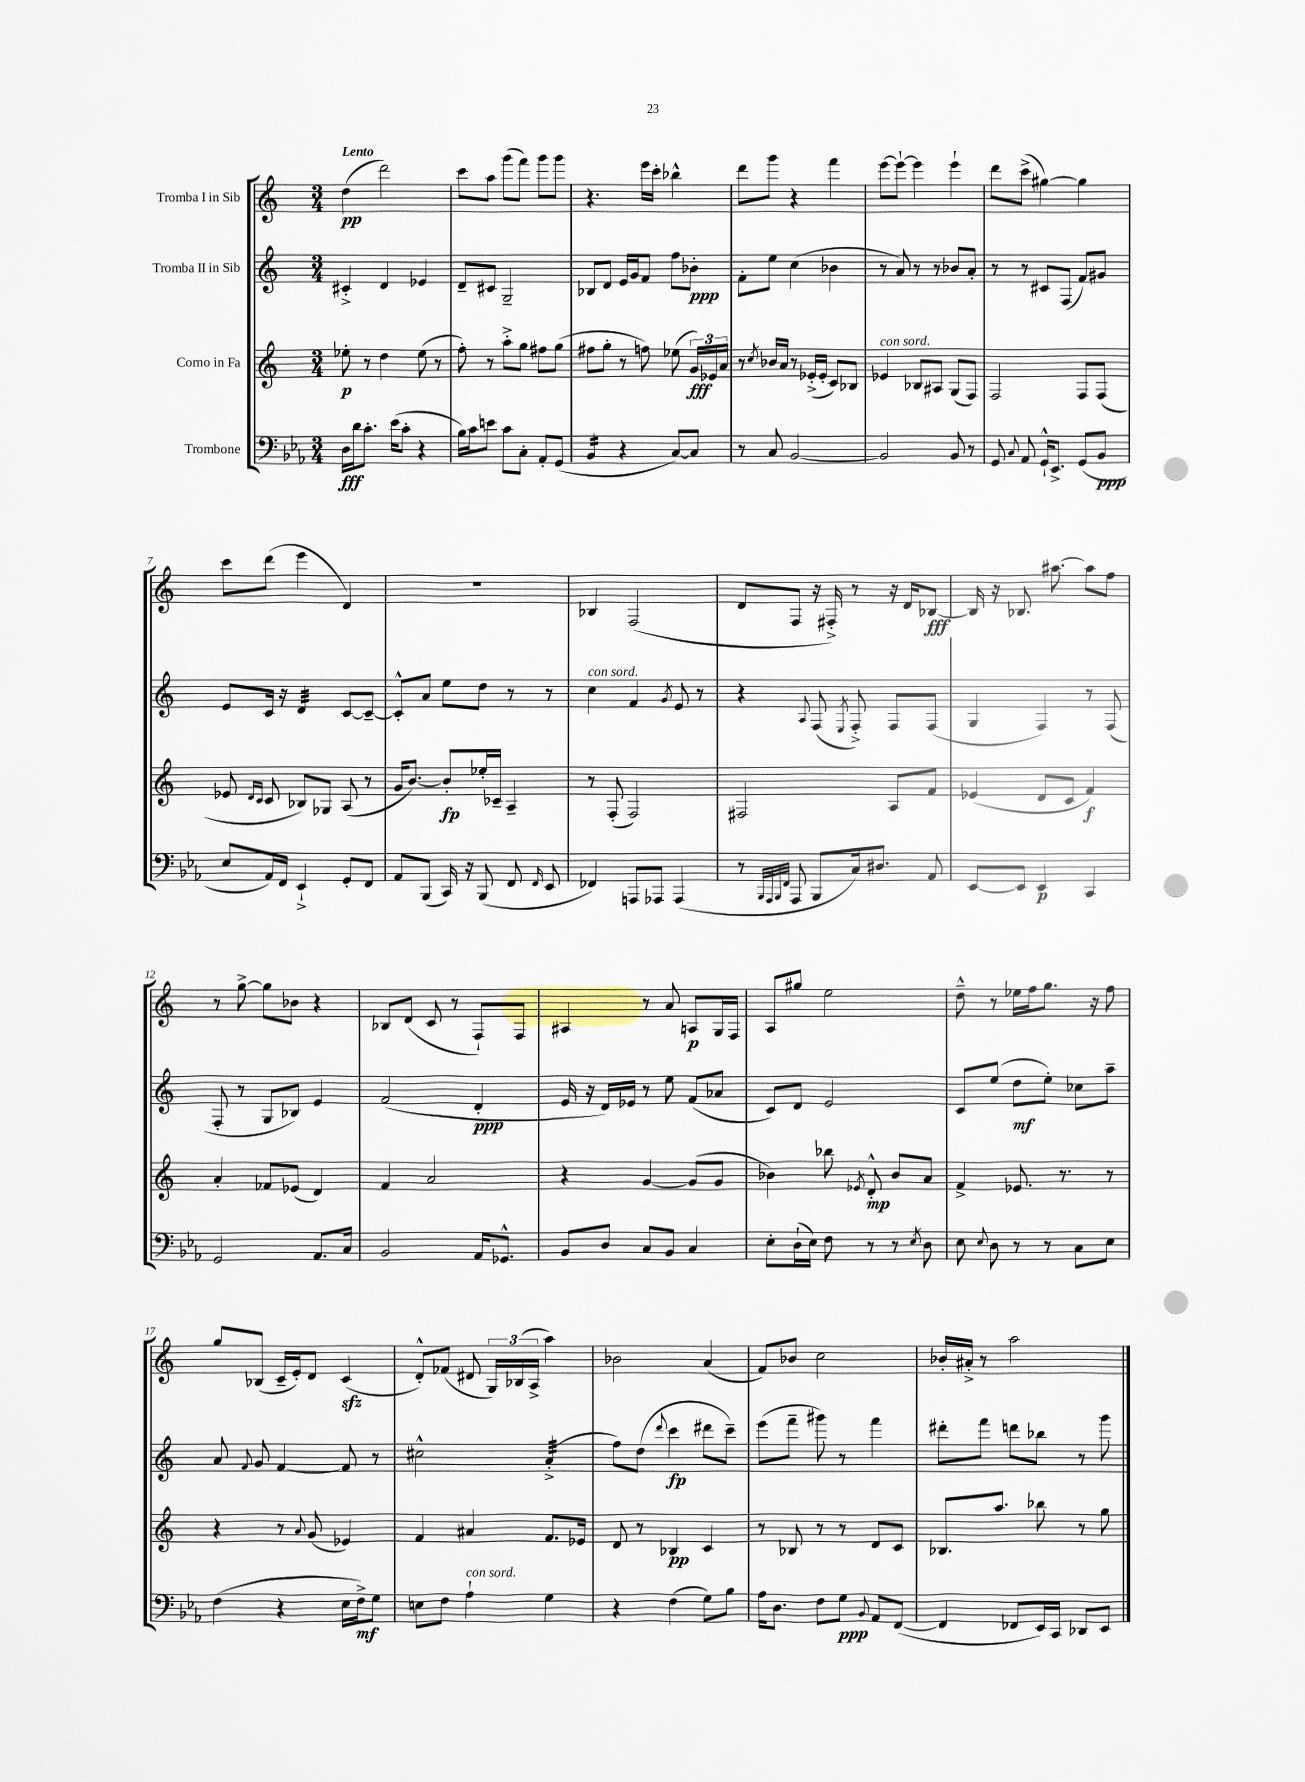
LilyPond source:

<<
\new StaffGroup <<
\new Staff = "s0" \with { instrumentName = "Tromba I in Sib" } {
    \clef treble \key c \major \numericTimeSignature \time 3/4 \tempo "Lento"
    \autoBeamOff d''4\pp( d'''2) |
    c'''8[ a''8] g'''8[( f'''8]) g'''8[ g'''8] |
    r4. e'''16[ c'''16]-. bes''4-^ |
    d'''8[ g'''8] r4 f'''4 |
    e'''8[~ e'''8]~-! e'''4 e'''4-! |
    d'''8[ c'''8]->( gis''4~) gis''4 |
    c'''8[ d'''8]( e'''4 d'4) |
    R2. |
    bes4 f2( |
    d'8[ f8] r16 fis16-.->) r8 r16 d'16[ bes8]~\fff |
    bes16 r16 bes8. ais''8.~ ais''8[ f''8] |
    r8 g''8~-> g''8[ bes'8] r4 |
    bes8[ d'8]( c'8 r8 f8[-!) f8] |
    ais4 r8 a'8 a8[\p g16 f16] |
    a8[ gis''8] e''2 |
    d''8---^ r8 ees''16[ f''16 g''8.] r16 f''8 |
    g''8[ bes8]( c'16[-- e'16-.) d'8] c'4\sfz( |
    d'8[-.-^) fes'8]( dis'8 \tuplet 3/2 { g16[) bes16( a16]-> } a''4) |
    bes'2 a'4( |
    f'8[) bes'8] c''2 |
    bes'16[-. ais'16]-.-> r8 a''2 \bar "|." |
}
\new Staff = "s1" \with { instrumentName = "Tromba II in Sib" } {
    \clef treble \key c \major \numericTimeSignature \time 3/4
    \autoBeamOff cis'4-.-> d'4 ees'4 |
    d'8[-- cis'8] g2-- |
    bes8[ d'8] e'16[ g'16 f'8] f''8[ bes'8]-.\ppp |
    f'8[-. e''8] c''4( bes'4 |
    r8 a'8) r8 r8 bes'8[ a'8]-. |
    r8 r8 cis'8[ f8]( f'8[) gis'8] |
    e'8[ c'16] r16 d'4:32 c'8[~ c'8]~-- |
    c'8[-.-^ a'8] e''8[ d''8] r8 r8 |
    c''4^\markup { \italic "con sord." } f'4 \acciaccatura { g'8 } e'8 r8 |
    r4 \appoggiatura { a8 } f8( \acciaccatura { e8 } f8-.->) f8[ f8]( |
    g4 f4) r8 f8( |
    f8-. r8 g8[ bes8]) e'4 |
    f'2( d'4-.\ppp |
    e'16 r16 d'16[) ees'16] r8 e''8 f'8[( aes'8] |
    c'8[) d'8] e'2 |
    c'8[ e''8]( d''8[\mf e''8]-.) ces''8[ a''8]-- |
    a'8 \appoggiatura { f'8 } g'8 f'4~ f'8 r8 |
    cis''2-^ a'4:32-.->( |
    f''8[) d''8]( \appoggiatura { d'''8 } c'''4\fp dis'''8[ c'''8]--) |
    e'''8[( f'''8]-- gis'''8) r8 f'''4 |
    dis'''8[-. f'''8] d'''8[ bes''8] r8 g'''8 \bar "|." |
}
\new Staff = "s2" \with { instrumentName = "Corno in Fa" } {
    \clef treble \key c \major \numericTimeSignature \time 3/4
    \autoBeamOff ees''8-.\p r8 d''4 ees''8( r8 |
    f''8-.) r8 a''8[-.-> g''8] fis''8[ g''8]( |
    fis''8[ g''8]-. r8 f''8) ees''8( \tuplet 3/2 { g'16[\fff) ees'16 a'16] } |
    r8 \acciaccatura { c''8 } bes'16[ a'16] r8 ees'16[-.->( ees'16]-. c'8[) bes8] |
    ees'4^\markup { \italic "con sord." } bes8[ ais8] g8[( f8]) |
    f2 f8[ f8]( |
    ees'8 \grace { d'16[ c'16] } c'8 bes8[) ges8] a8( r8 |
    g'16[ b'8.]~) b'8[-.\fp ees''16-. ces'16]-- a4-- |
    r8 f8-.( f2) |
    fis2 a8[ f'8] |
    ees'4( d'8[ c'8] f'4\f) |
    a'4-. fes'8[ ees'8]( d'4) |
    f'4 a'2 |
    r4 g'4~ g'8[( g'8] |
    bes'4) bes''8 \acciaccatura { ees'8 } d'8-.-^\mp bes'8[ a'8] |
    f'4-> ees'8. r8. r8 |
    r4 r8 \appoggiatura { a'8 } g'8( ees'4) |
    f'4 ais'4 f'8.[ ees'16] |
    d'8 r8 bes4\pp c'4 |
    r8 bes8 r8 r8 d'8[ c'8] |
    bes8.[ a''8.] bes''8 r8 g''8 \bar "|." |
}
\new Staff = "s3" \with { instrumentName = "Trombone" } {
    \clef bass \key ees \major \numericTimeSignature \time 3/4
    \autoBeamOff d16[\fff d'16 c'8.]-. ees'16[( c'8]-. r4 |
    bes16[) c'16 e'8] c'8[ c8]-. aes,8[-. g,8]( |
    bes,4:16 r4 c8[~) c8] |
    r8 c8 bes,2~ |
    bes,2 bes,8 r8 |
    g,8 \appoggiatura { c8 } aes,8 g,16[-!-^ ees,8.]-> g,8[( bes,8]\ppp |
    ees8[ aes,16) f,16] ees,4-!-> g,8[-. f,8] |
    aes,8[ bes,,8]( c,16) r16 bes,,8( f,8 \grace { f,16 } ees,8 |
    fes,4) a,,8[ aes,,8] aes,,4( |
    r8 \grace { bes,,32[ aes,,32 bes,,32 f,32] } aes,,8 bes,,8[ c16) dis8.] aes,8 |
    ees,8[~ ees,8] ees,4\p c,4 |
    g,2 aes,8.[ c16] |
    bes,2 aes,16[ ges,8.]-^ |
    bes,8[ d8] c8[ bes,8] c4 |
    ees8[-. d16-!( ees16]) f8 r8 r8 \acciaccatura { ees8 } d8 |
    ees8 \appoggiatura { ees8 } d8 r8 r8 c8[ ees8] |
    f4( r4 ees16[ f16->\mf) g8] |
    e8[ f8] aes4-!^\markup { \italic "con sord." } g4 |
    r4 f4( g8[) bes8] |
    aes16[ d8.] f8[ g8]\ppp \appoggiatura { bes,8 } aes,8[ f,8]~( |
    f,4 fes,8[ ees,16) c,16] des,8[ ees,8] \bar "|." |
}
>>
>>
